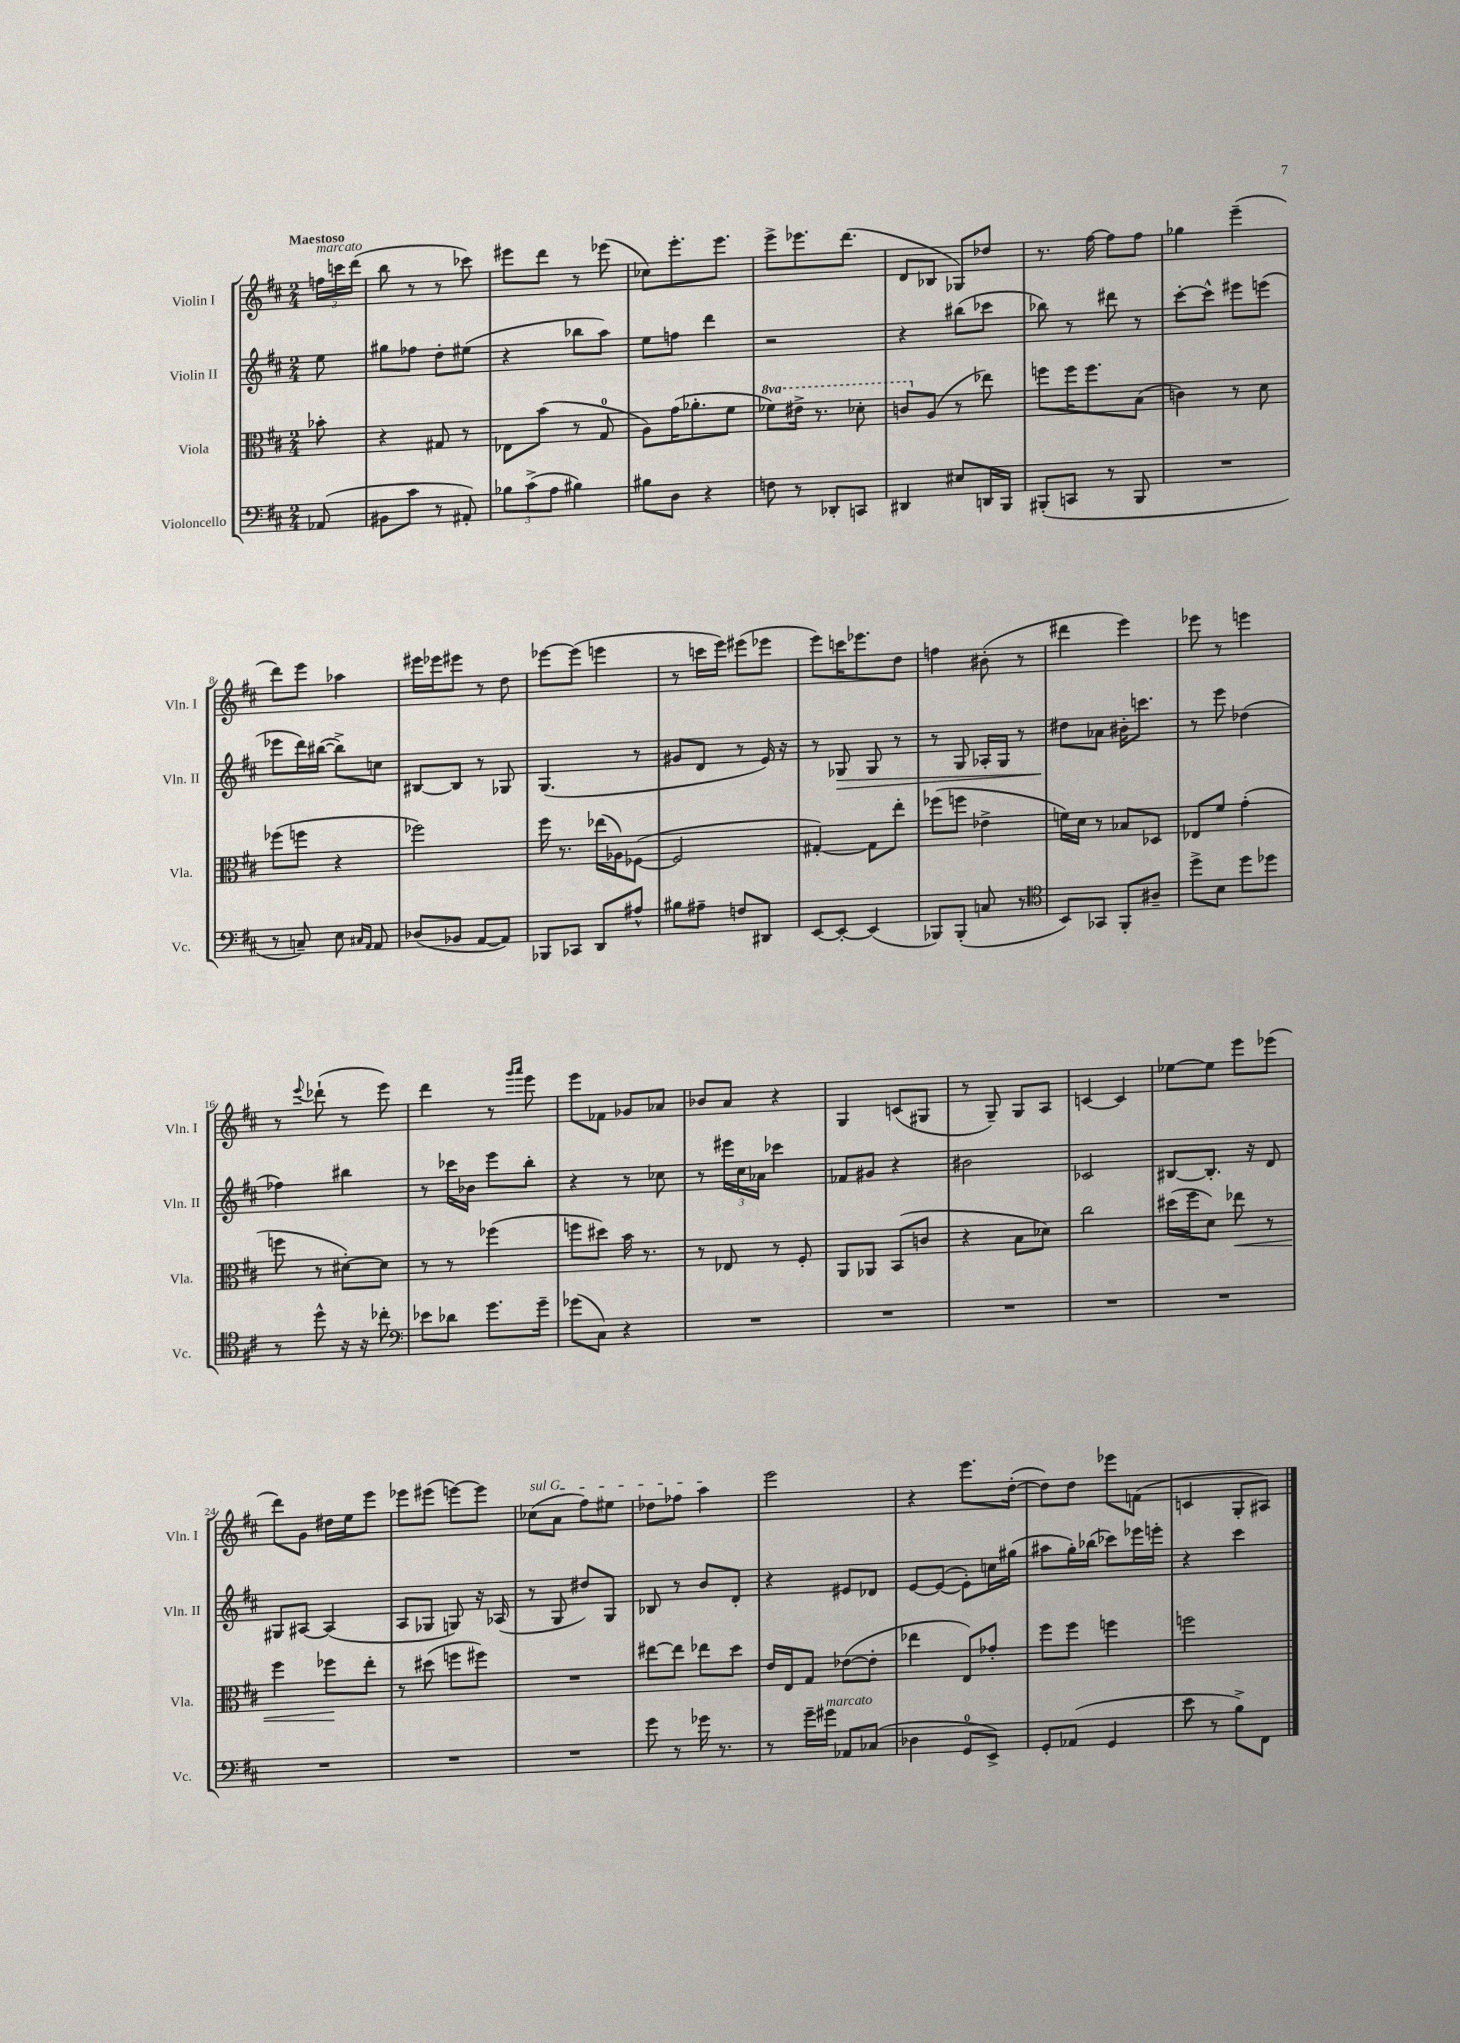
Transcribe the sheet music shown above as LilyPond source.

<<
\new StaffGroup <<
\new Staff = "s0" \with { instrumentName = "Violin I" shortInstrumentName = "Vln. I" } {
    \clef treble \key d \major \numericTimeSignature \time 2/4 \partial 8 \tempo "Maestoso"
    \tuplet 3/2 { f''16^\markup { \italic "marcato" } c'''16 d'''16( } |
    b''8 r8 r8 ces'''8) |
    eis'''8 d'''8 r8 ees'''8( |
    ces''8) e'''8.-. e'''8. |
    e'''8-> ees'''8. d'''8.( |
    d'8 bes8 ges8) des''8 |
    r8. fis''16~ fis''8 fis''8 |
    ges''4 e'''4--( |
    d'''8) e'''8 aes''4 |
    eis'''16 ees'''16 eis'''8 r8 d''8 |
    ees'''8~ ees'''8( e'''4 |
    r8 c'''16 e'''16) eis'''8( ees'''8 |
    e'''8) c'''16 ees'''8. d''8 |
    f''4 bis'8-.( r8 |
    dis'''4 e'''4) |
    ees'''8 r8 e'''4 |
    r8 \appoggiatura { e'''8 } des'''8-!( r8 e'''8) |
    d'''4 r8 \grace { g'''16 a'''16 } e'''8 |
    e'''8 fes'8 ges'8 aes'8 |
    bes'8 a'8 r4 |
    g4 c'8( gis8 |
    r8 g8--) g8 a8 |
    c'4~ c'4 |
    ees''8~ ees''8 e'''8 ees'''8( |
    d'''8) g'8 dis''16 e''16 e'''8 |
    ees'''8 eis'''8( e'''8~) e'''8 |
    \once \override TextSpanner.bound-details.left.text = \markup { \italic "sul G" } ces''8\startTextSpan( a'8 fis''8) eis''8 |
    des''8 fes''8 a''4\stopTextSpan |
    e'''2 |
    r4 e'''8. d''16~-.( |
    d''8) d''8 ees'''8 f'8( |
    c'4 g8-. ais8) \bar "|." |
}
\new Staff = "s1" \with { instrumentName = "Violin II" shortInstrumentName = "Vln. II" } {
    \clef treble \key d \major \numericTimeSignature \time 2/4 \partial 8
    e''8 |
    gis''8 fes''8 d''8-. eis''8( |
    r4 bes''8 a''8) |
    e''8 f''8 d'''4 |
    r2 |
    r4 bis''8( ces'''8 |
    bes''8) r8 dis'''8 r8 |
    cis'''8~-. cis'''8-^ eis'''8 e'''8( |
    ees'''8 d'''16) bis''16~( bis''8->) c''8 |
    bis8~ bis8 r8 ges8 |
    g4.( r8 |
    gis'8 d'8 r8 e'16) r16 |
    r8 ges8\> ges8 r8 |
    r8 g8 aes16-. g16 r8 |
    dis''8\! aes'8 bis'16-. c'''8. |
    r8 e'''8 des''4( |
    fes''4) bis''4 |
    r8 ces'''16 bes'16 e'''8 b''8-. |
    r4 r8 ces''8 |
    r8 \tuplet 3/2 { eis'''16 cis''16 aes'16 } ces'''4 |
    fes'8 gis'8 r4 |
    bis'2 |
    ces'2 |
    bis8~ bis8.-. r16 d'8 |
    gis8 ais8~ ais4( |
    a8 ges8 g8) r16 aes16( |
    r8 g8 dis''8) g8 |
    bes8 r8 b'8 d'8-. |
    r4 eis'8 des'8 |
    e'8~ e'8~( e'8-.) c''16 gis''16( |
    ais''8 g''16-.) bes''16( ces'''8) ees'''16 e'''16-. |
    r4 cis'''4 \bar "|." |
}
\new Staff = "s2" \with { instrumentName = "Viola" shortInstrumentName = "Vla." } {
    \clef alto \key d \major \numericTimeSignature \time 2/4 \set Staff.ottavationMarkups = #ottavation-simple-ordinals \partial 8
    bes'8-. |
    r4 gis8 r8 |
    ees8 b'8( r8 g8-0 |
    a8) g'16( aes'8.-. fis'8 |
    \ottava #1 fes''8) eis''16-> r8. des''8-. |
    c''8 \ottava #0 a8( r8 ees''8) |
    f''8 f''16 f''8. b8( |
    c'4) r8 d'8 |
    fes''8( f''8 r4 |
    fes''2) |
    fis''16 r8. ees''16( aes16) fes8~( |
    fes2 |
    gis4~-.) gis8 e''8-. |
    fes''8( f''8 ees'4-> |
    f'16) d'16 r8 bes8 des8 |
    ees8 fis'8 g'4-.( |
    f''8 r8 dis'8~-.) dis'8 |
    r8 r8 fes''4( |
    f''8 dis''8) b'16 r8. |
    r8 ees8 r8 fis8-. |
    a,8 aes,8 b,8( c'8 |
    r4 b8 des'8) |
    cis''2 |
    dis''16( fis''16 d'8) ees''8\< r8 |
    fis''4 fes''8\! e''8-. |
    r8 dis''8( f''8 fis''8) |
    R2 |
    eis''8~ eis''8 ees''8 d''8 |
    e'16 e16 g8 ees'8~( ees'8-. |
    ees''4 e8) ges'8-. |
    fis''8 fis''8 f''4 |
    f''2 \bar "|." |
}
\new Staff = "s3" \with { instrumentName = "Violoncello" shortInstrumentName = "Vc." } {
    \clef bass \key d \major \numericTimeSignature \time 2/4 \partial 8
    aes,8( |
    bis,8 cis'8 r8 ais,8-.) |
    \tuplet 3/2 { bes8 cis'8->( a8 } bis4) |
    bis8 d8 r4 |
    f8 r8 des,8-. c,8 |
    dis,4 eis8 d,16 b,,16 |
    bis,,8-.( c,8 r8 bis,,8 |
    R2 |
    r8 c8--) e8 \grace { cis16 a,16 } a,8 |
    des8( bes,8 a,8~ a,8) |
    bes,,8 ces,8 d,8 ais8-^ |
    bis8 ais8-- f8 dis,8 |
    e,8~ e,8~-. e,4( |
    bes,,8) bes,,8-.( c8 r8 |
    \clef tenor b,8) ges,8 fis,8-. ais8-- |
    d''8-> b8 d''8 des''8 |
    r8 d''8-^ r16 r16 ces''8-. |
    \clef bass ees'8 des'8 g'8. g'16-- |
    ges'8( cis8) r4 |
    R2 |
    R2 |
    R2 |
    R2 |
    R2 |
    R2 |
    R2 |
    R2 |
    g'8 r8 ges'16 r8. |
    r8 g'16-- gis'16^\markup { \italic "marcato" } aes,8 ces8( |
    des4 g,8-0 e,8->) |
    g,8-. aes,8( g,4 |
    e'8 r8 b8->) fis,8 \bar "|." |
}
>>
>>
